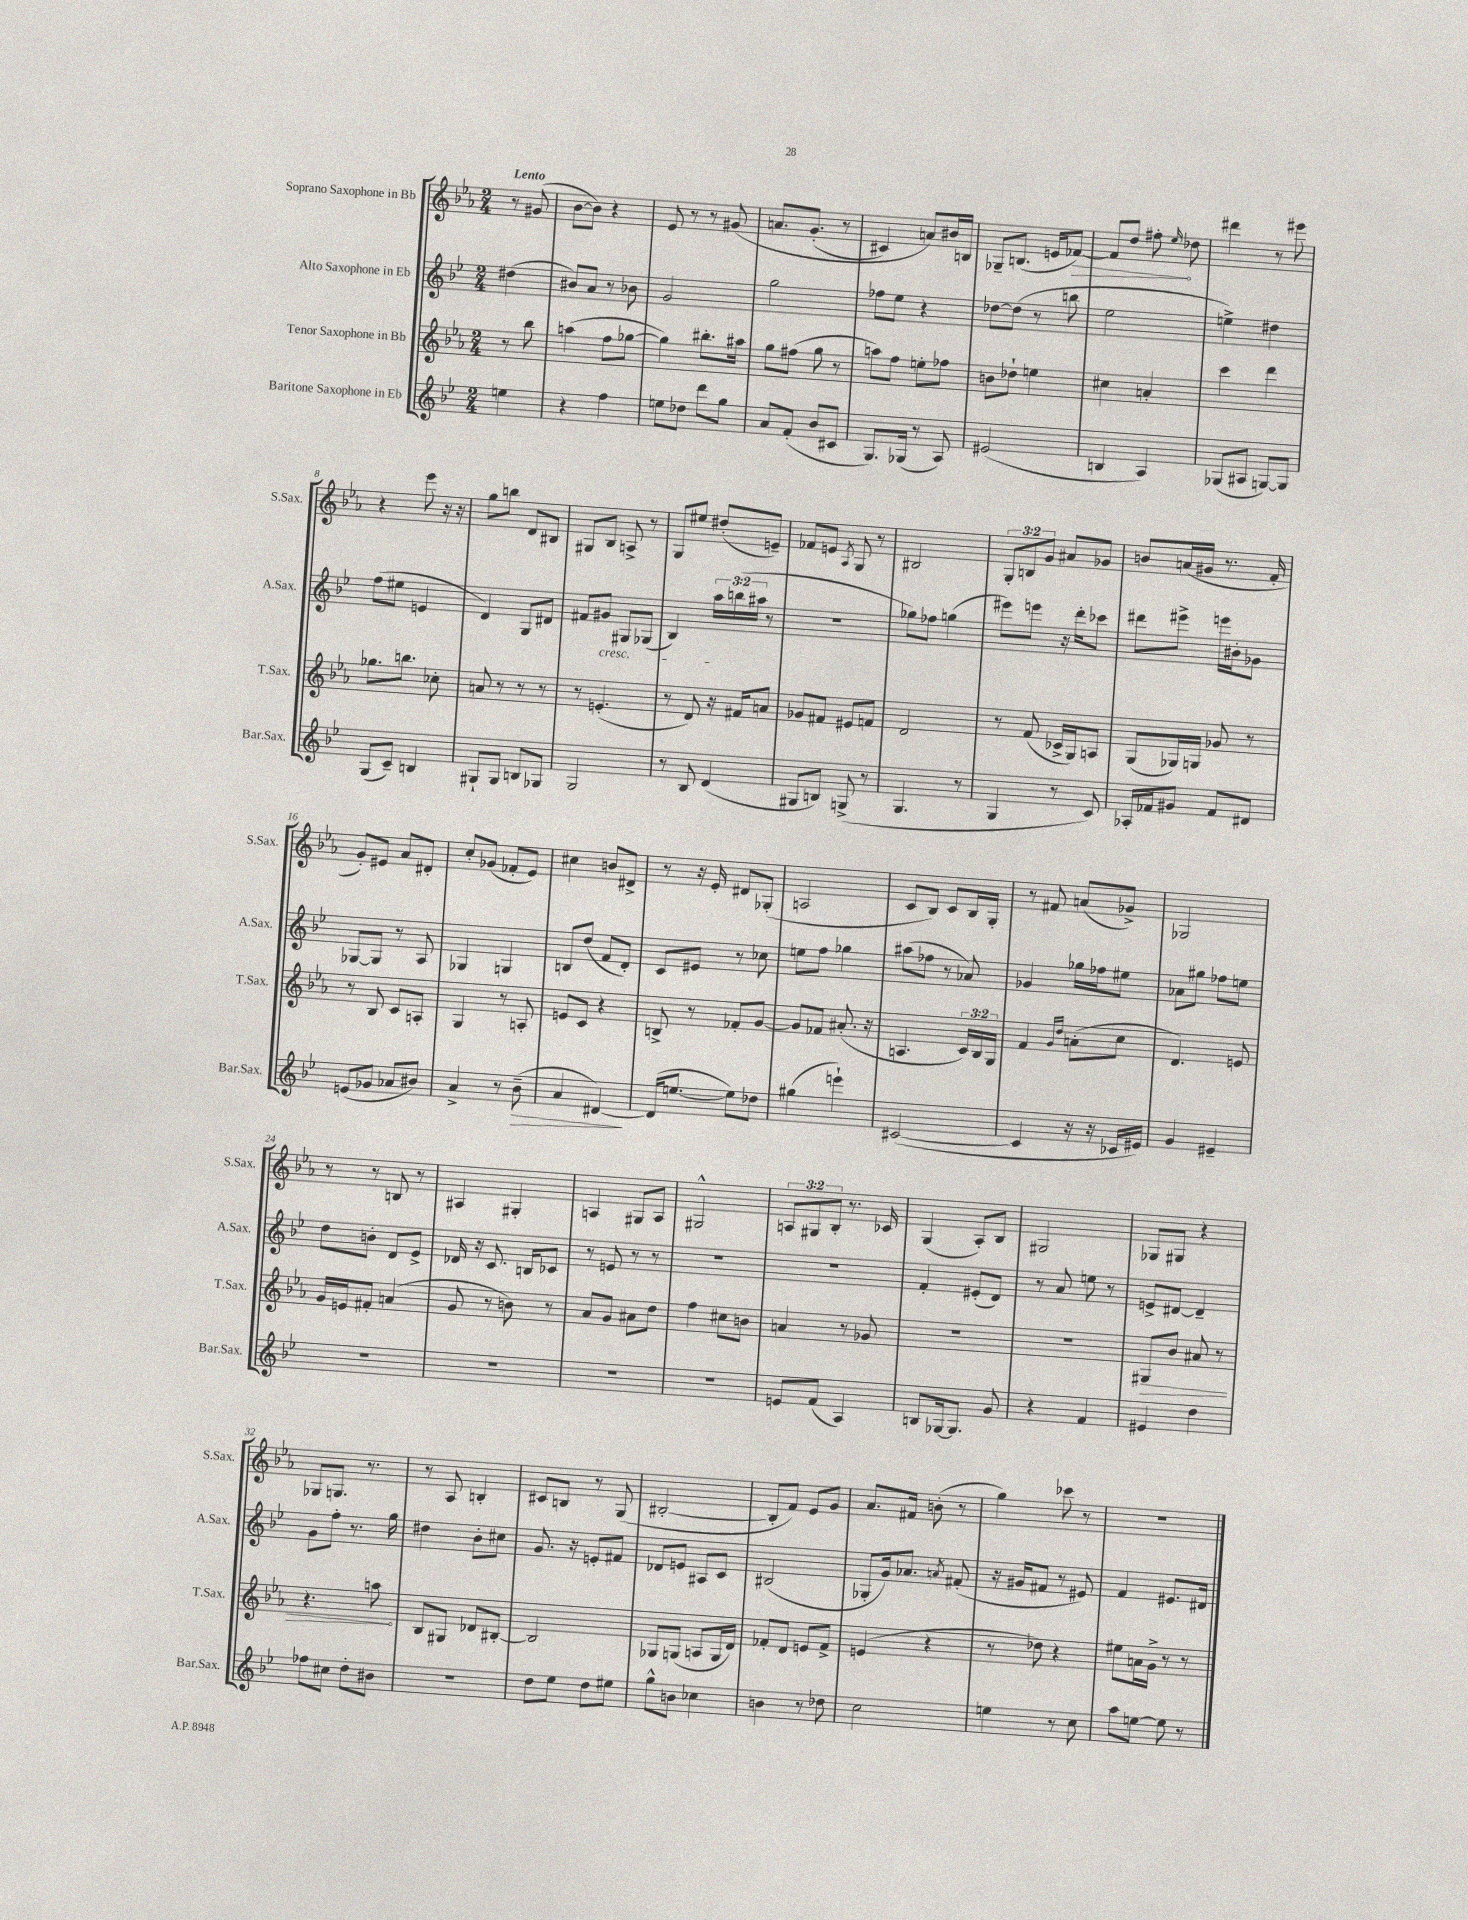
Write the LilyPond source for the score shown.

<<
\new StaffGroup <<
\new Staff = "s0" \with { instrumentName = "Soprano Saxophone in Bb" shortInstrumentName = "S.Sax." } {
    \clef treble \key ees \major \numericTimeSignature \time 2/4 \override Staff.TupletNumber.text = #tuplet-number::calc-fraction-text \partial 4 \tempo "Lento"
    \autoBeamOff r8 gis'8( |
    bes'8[~ bes'8]) r4 |
    ees'8 r8 r8 gis'8\( |
    a'8.[ g'8.]-.( r8 |
    cis'4) a'8[\) bis'16 b16] |
    ges8[-- b8.]( e'16[ \once \override Hairpin.circled-tip = ##t fes'8]~\>) |
    fes'8[ d''8] fis''8-.\! \grace { ees''16 } des''8 |
    dis'''4 r8 eis'''8 |
    r4 ees'''8 r16 r16 |
    g''8[ b''8] d'8[ bis8] |
    gis8[ bes8] a8-> r8 |
    g8[ eis''8] dis''8[-.( e'8]--) |
    fes'8[ e'8] \acciaccatura { aes8 } g8 r8 |
    bis2 |
    \tuplet 3/2 { g8[-. b8 g'8] } ais'8[ ges'8] |
    b'8[ a'16( gis'16] r8. f'16-. |
    g'8[-.) eis'8] aes'8[ dis'8]-. |
    c''8[-. ges'8]( fes'8[-. ees'8]) |
    cis''4 b'8[ dis'8]-> |
    r8 r16 ees'16-. dis'8[ ges8]-.( |
    a2 |
    c'8[ bes8]) c'8[ bes16 g16]-. |
    r8 fis'8 a'8[( ges'8]->) |
    ges2 |
    r8 r8 b8 r8 |
    ais4 gis4-. |
    a4 gis8[ a8] |
    gis2-^ |
    \tuplet 3/2 { a8[ gis8 bes8]-. } r8. ces'16 |
    g4( aes8[-.) bes8] |
    gis2 |
    ges8[ gis8] r4 |
    ges8[ g8.] r8. |
    r8 aes8 b4-. |
    cis'8[ b8] r8 g8( |
    bis2~-. |
    bis8[-. f'8]) ees'8[ g'8] |
    aes'8.[ fis'16] b'8-.( r8 |
    g''4) ces'''8 r8 |
    R2 \bar "|." |
}
\new Staff = "s1" \with { instrumentName = "Alto Saxophone in Eb" shortInstrumentName = "A.Sax." } {
    \clef treble \key bes \major \numericTimeSignature \time 2/4 \override Staff.TupletNumber.text = #tuplet-number::calc-fraction-text \partial 4
    \autoBeamOff dis''4( |
    bis'8[) a'8] r8 bes'8 |
    g'2 |
    g''2 |
    fes''8[ ees''8] r4 |
    des''8[~ des''8]( r8 b''8 |
    ees''2 |
    e''4->) dis''4 |
    f''8[( eis''8] e'4 |
    d'4) g8[ dis'8] |
    fis'8[ gis'8]\cresc gis8[ ges8]( |
    bes4) \tuplet 3/2 { a''16[ b''16\!( ais''16] } r8 |
    R2 |
    ges''8[) fes''8] g''4( |
    eis'''8[) e'''8] r16 d'''16[-. ces'''8] |
    dis'''8[ eis'''8]-> e'''16[ bis'16-. ges'8] |
    ges8[~ ges8] r8 a8 |
    ges4 g4 |
    b8[ d''8]( f'8[ d'8]-.) |
    c'8[ eis'8] r8 ces''8 |
    e''8[ f''8] ges''4 |
    ais''8[( fes''8] r8 aes'8) |
    ges'4 ges''16[ fes''16 eis''8] |
    aes'8[ gis''8] fes''8[ e''8] |
    d''8[ b'8]-. d'8[ ees'8]-> |
    des'16 r16 c'8. b16[ ces'8] |
    r8 e'8 r8 r8 |
    R2 |
    R2 |
    f'4-. eis'8[-.( d'8]) |
    r8 a'8 e''8 r8 |
    e'8[-> dis'8]~ dis'4-- |
    g'8[ f''8]-. r8. g''16 |
    dis''4 bes'8[-. cis''8] |
    g'8. r16 e'8[-. fis'8] |
    des'8[ e'8] ais8[ c'8] |
    bis2( |
    ges8[-. g'16) aes'8.] \acciaccatura { a'8 } fis'8-.( |
    r16 gis'16[ fis'8] r8 eis'8) |
    f'4 eis'8.[ dis'16] \bar "|." |
}
\new Staff = "s2" \with { instrumentName = "Tenor Saxophone in Bb" shortInstrumentName = "T.Sax." } {
    \clef treble \key ees \major \numericTimeSignature \time 2/4 \override Staff.TupletNumber.text = #tuplet-number::calc-fraction-text \partial 4
    \autoBeamOff r8 bes''8 |
    a''4( f''8[ ges''8]~ |
    ges''4) bis''8.[-. ais''16] |
    g''8[ fis''8]( g''8 r8 |
    a''8[) f''8] e''8[-. fes''8] |
    b'8[ des''8]-! e''4 |
    cis''4 a'4-. |
    c'''4 d'''4 |
    ges''8.[ b''8.] ces''8-. |
    a'8 r8 r8 r8 |
    r8 e'4.-.( |
    r8 d'8) r16 fis'16[ a'8] |
    ges'8[ fis'8] eis'8[ f'8] |
    d'2 |
    r8 f'8( ces'16[-> g16) a8] |
    g8[( ges16) g16] ges'8 r8 |
    r8 bes8 c'8[ a8]-. |
    g4 r8 a8-. |
    e'8[ c'8] r4 |
    b8-> r8 fes'8[-. g'8]~ |
    g'8[ fes'8] ais'8.-.( r16 |
    a4. \tuplet 3/2 { c'16[) bes16 g16] } |
    f'4 \grace { g'16[ d''16] } a'8[-.( c''8] |
    d'4.) e'8 |
    g'16[ e'16 fis'8]-. a'4( |
    g'8 r8 b'8) r8 |
    aes'8[ g'8] ais'8[ d''8] |
    f''4 cis''8[ b'8] |
    a'4 r8 ges'8 |
    R2 |
    R2 |
    \once \override Hairpin.circled-tip = ##t gis8[\> bes'8] ais'8 r8 |
    r4. a''8\! |
    bes8[ gis8] des'8[ bis8]~-. |
    bis2 |
    ges8[ g8]( a8[ g16 d'16]) |
    fes'8[-. d'8] e'8[ fes'8]-> |
    e'4( r4 |
    r8 des''8) r4 |
    eis''8[ a'16 g'16]-> r8 r8 \bar "|." |
}
\new Staff = "s3" \with { instrumentName = "Baritone Saxophone in Eb" shortInstrumentName = "Bar.Sax." } {
    \clef treble \key bes \major \numericTimeSignature \time 2/4 \partial 4
    \autoBeamOff e''4 |
    r4 f''4 |
    e''8[ des''8] d'''8[ g''8] |
    a'8[ f'8]-.( bes'8[ cis'8] |
    g8.[) ges16]( r8 a8) |
    eis'2( |
    b4 a4) |
    ges8[( ais8] g8[~) g8] |
    g8[( c'8]--) b4 |
    gis8[-! gis8] b8[ ges8] |
    g2 |
    r8 bes8 d'4( |
    gis8[ b8]) g8->( r8 |
    g4. r8 |
    g4 r8 c'8) |
    aes16[-. fes'16 gis'8] fes'8[ dis'8] |
    e'8[( ges'8] aes'8[ bis'8]) |
    a'4-> r8 bes'8--\>( |
    a'4 dis'4~\!) |
    dis'16[( e''8.]~ e''8[) des''8] |
    gis''4( e'''4-!) |
    cis'2~( |
    cis'4 r16 r16 ces'16[ eis'16]) |
    g'4 eis'4-- |
    R2 |
    R2 |
    R2 |
    R2 |
    e'8[ f'8]( a4) |
    b8[ ges16~ ges8.] g'8 |
    r4 f'4 |
    eis'4 d''4 |
    fes''8[ cis''8] d''8[-. bis'8] |
    r2 |
    d''8[ ees''8] d''8[ eis''8] |
    g''8[-^ b'8] ces''4 |
    b'4 r8 des''8 |
    c''2 |
    e''4 r8 c''8 |
    a''8[ e''8]~ e''8 r8 \bar "|." |
}
>>
>>
